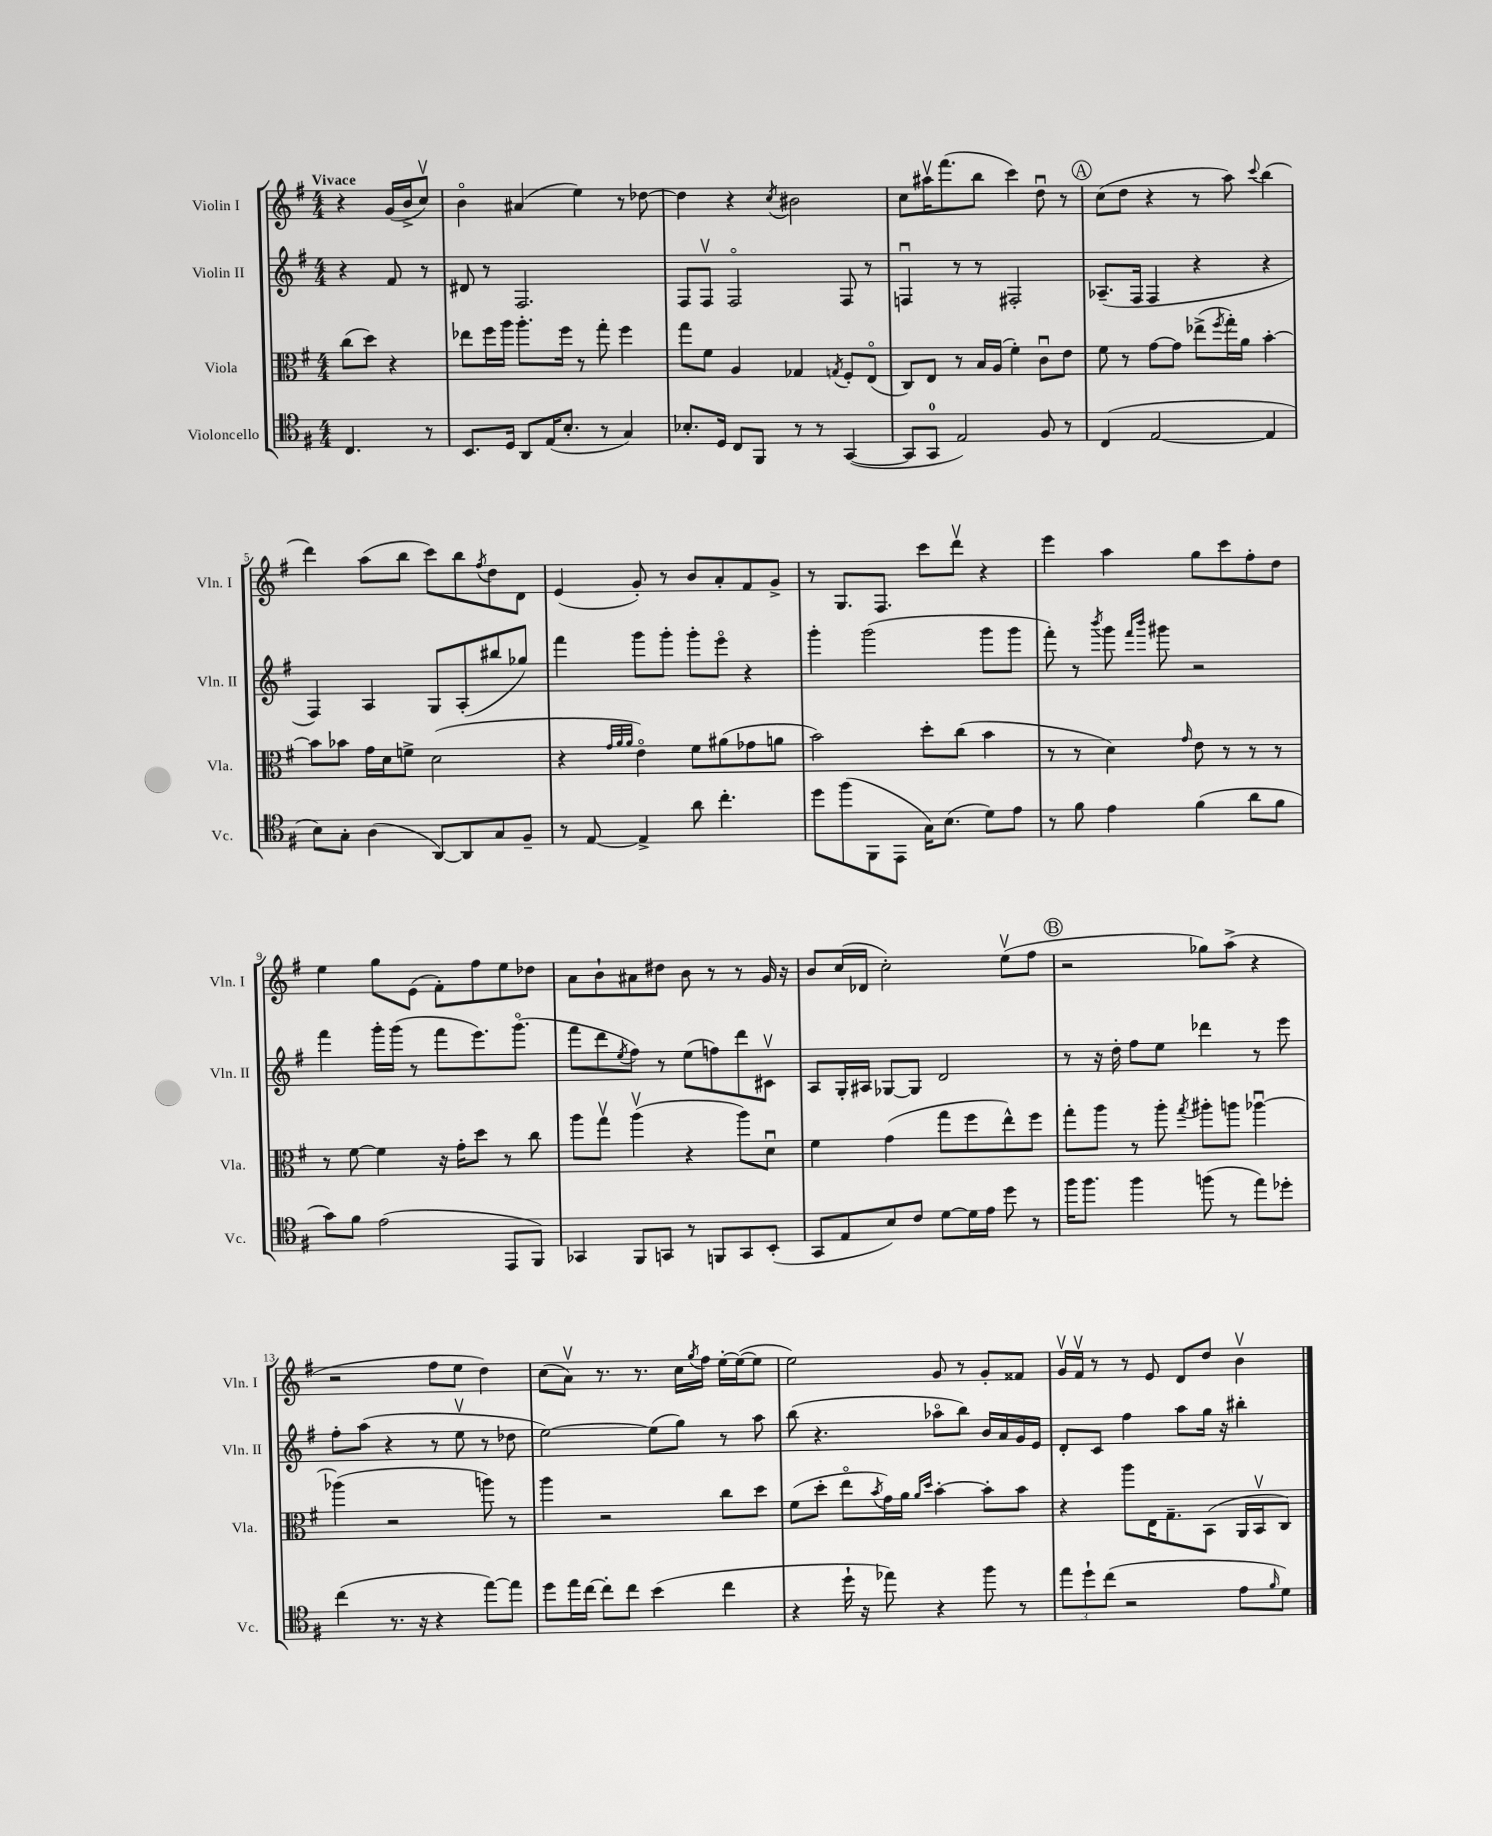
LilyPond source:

<<
\new StaffGroup <<
\new Staff = "s0" \with { instrumentName = "Violin I" shortInstrumentName = "Vln. I" } {
    \clef treble \key g \major \numericTimeSignature \time 4/4 \partial 2 \tempo "Vivace"
    r4 g'16( b'16-> c''8\upbow) |
    b'4\flageolet ais'4( e''4) r8 des''8~ |
    des''4 r4 \acciaccatura { c''8 } bis'2 |
    c''8 ais''16\upbow fis'''8.( b''8 c'''4) d''8\downbow r8 |
    \mark \markup { \circle "A" } c''8( d''8 r4 r8 a''8) \appoggiatura { c'''8 } b''4( |
    d'''4) a''8( b''8 c'''8) b''8 \acciaccatura { fis''8 } d''8 d'8 |
    e'4( g'8-.) r8 b'8 a'8-. fis'8 g'8-> |
    r8 g8. fis8. c'''8 d'''8\upbow r4 |
    e'''4 a''4 g''8 c'''8 fis''8-. d''8 |
    e''4 g''8 e'8( fis'8-.) fis''8 e''8 des''8 |
    a'8 b'8-! ais'8 dis''8 b'8 r8 r8 g'16 r16 |
    b'8 c''16( des'16 c''2-.) e''8\upbow( fis''8 |
    \mark \markup { \circle "B" } r2 ges''8) a''8->( r4 |
    r2 fis''8 e''8 d''4) |
    c''8( a'8\upbow) r8. r8. c''16 \acciaccatura { g''8 } fis''16 e''16~-. e''16~( e''8 |
    e''2) g'8 r8 g'8-. fisis'8 |
    g'16\upbow fis'16\upbow r8 r8 e'8 d'8 d''8 b'4\upbow \bar "|." |
}
\new Staff = "s1" \with { instrumentName = "Violin II" shortInstrumentName = "Vln. II" } {
    \clef treble \key g \major \numericTimeSignature \time 4/4 \partial 2
    r4 fis'8 r8 |
    dis'8 r8 fis2. |
    fis8 fis8\upbow fis2\flageolet fis8 r8 |
    f4\downbow r8 r8 fis2-. |
    \mark \markup { \circle "A" } aes8.--( fis16 fis4 r4 r4 |
    fis4) a4 g8 a8-.( bis''8 ges''8) |
    fis'''4 g'''8 g'''8-. g'''8-. e'''8\flageolet r4 |
    g'''4-. g'''2( g'''8 g'''8 |
    fis'''8-.) r8 \acciaccatura { b'''8 } g'''8 \grace { fis'''16 b'''16 } gis'''8 r2 |
    fis'''4 g'''16-. g'''16( r8 fis'''8 e'''8.) g'''8.\flageolet( |
    fis'''8 d'''8 \acciaccatura { e''8 } fis''8) r8 e''8( f''8) d'''8 cis'8\upbow |
    a8 g16-. ais16 ges8~ ges8 d'2 |
    \mark \markup { \circle "B" } r8 r16 d''16-. fis''8 e''8 des'''4 r8 e'''8 |
    fis''8-. a''8( r4 r8 e''8\upbow r8 des''8 |
    e''2~) e''8( g''8) r8 a''8 |
    b''8( r4. aes''8\flageolet b''8) b'16 a'16 g'16 e'16 |
    d'8-. c'8 fis''4 a''8 g''16 r16 bis''4-. \bar "|." |
}
\new Staff = "s2" \with { instrumentName = "Viola" shortInstrumentName = "Vla." } {
    \clef alto \key g \major \numericTimeSignature \time 4/4 \partial 2
    c''8( d''8) r4 |
    ees''8 fis''16 a''16 a''8.-. fis''16 r8 g''8-. fis''4 |
    g''8 fis'8 a4 ges4 \acciaccatura { g8 } fis8-. e8\flageolet( |
    c8) e8 r8 b16 a16( fis'4-.) c'8\downbow e'8 |
    \mark \markup { \circle "A" } fis'8 r8 g'8~ g'8 ees''8->( \acciaccatura { fis''8 } g''16-.) a'16 b'4~-. |
    b'8 bes'8 g'16 d'16 f'8-> d'2( |
    r4 \grace { g'32 a'32 a'32 } e'4\flageolet) fis'8 ais'8( ges'8 a'8 |
    b'2) d''8-. c''8( b'4 |
    r8 r8 d'4) \grace { g'16 } e'8 r8 r8 r8 |
    r8 fis'8~ fis'4 r16 g'16-. d''8 r8 c''8 |
    a''8 g''8\upbow a''4\upbow( r4 a''8) d'8\downbow |
    fis'4 g'4( g''8 fis''8 e''8-^) fis''8 |
    \mark \markup { \circle "B" } g''8-. a''8 r8 a''8-. \acciaccatura { g''8 } ais''8-. a''8 aes''4~\downbow |
    aes''4( r2 a''8) r8 |
    a''4 r2 c''8 d''8 |
    fis'8( d''8-. e''8\flageolet \acciaccatura { b'8 } g'16) a'16 \grace { a'16 d''16 } b'4~-. b'8-. b'8 |
    r4 a''8 e16 g8.-- b,8( a,16 b,16\upbow c8) \bar "|." |
}
\new Staff = "s3" \with { instrumentName = "Violoncello" shortInstrumentName = "Vc." } {
    \clef tenor \key g \major \numericTimeSignature \time 4/4 \partial 2
    c4. r8 |
    b,8. d16 a,8 e16( b8.-. r8 g4) |
    bes8.-. d16 c8 fis,8 r8 r8 g,4~( |
    g,8 g,8-0 e2) fis8 r8 |
    \mark \markup { \circle "A" } c4( e2~ e4 |
    b8) g8-. a4( a,8~) a,8 g8 fis8-- |
    r8 e8~ e4-> a'8 c''4.-. |
    d''8 fis''8( fis,8 e,8 g16) b8.( d'8) e'8 |
    r8 fis'8 e'4 fis'4( a'8 fis'8 |
    g'8) fis'8 e'2( e,8 fis,8) |
    ges,4 fis,8 g,8 r8 f,8 g,8 b,8-.( |
    g,8 e8 b8) c'8 d'8~ d'16 e'16 d''8 r8 |
    \mark \markup { \circle "B" } fis''16 fis''8. fis''4 f''8( r8 e''8) des''8-. |
    c''4( r8. r16 r4 e''8~) e''8 |
    d''8 e''16 c''16~ c''8-. c''8 b'4( c''4 |
    r4 d''16-! r16 ees''8) r4 fis''8 r8 |
    \tuplet 3/2 { e''8 d''8-! c''8( } r2 e'8 \grace { fis'16 } d'8) \bar "|." |
}
>>
>>
